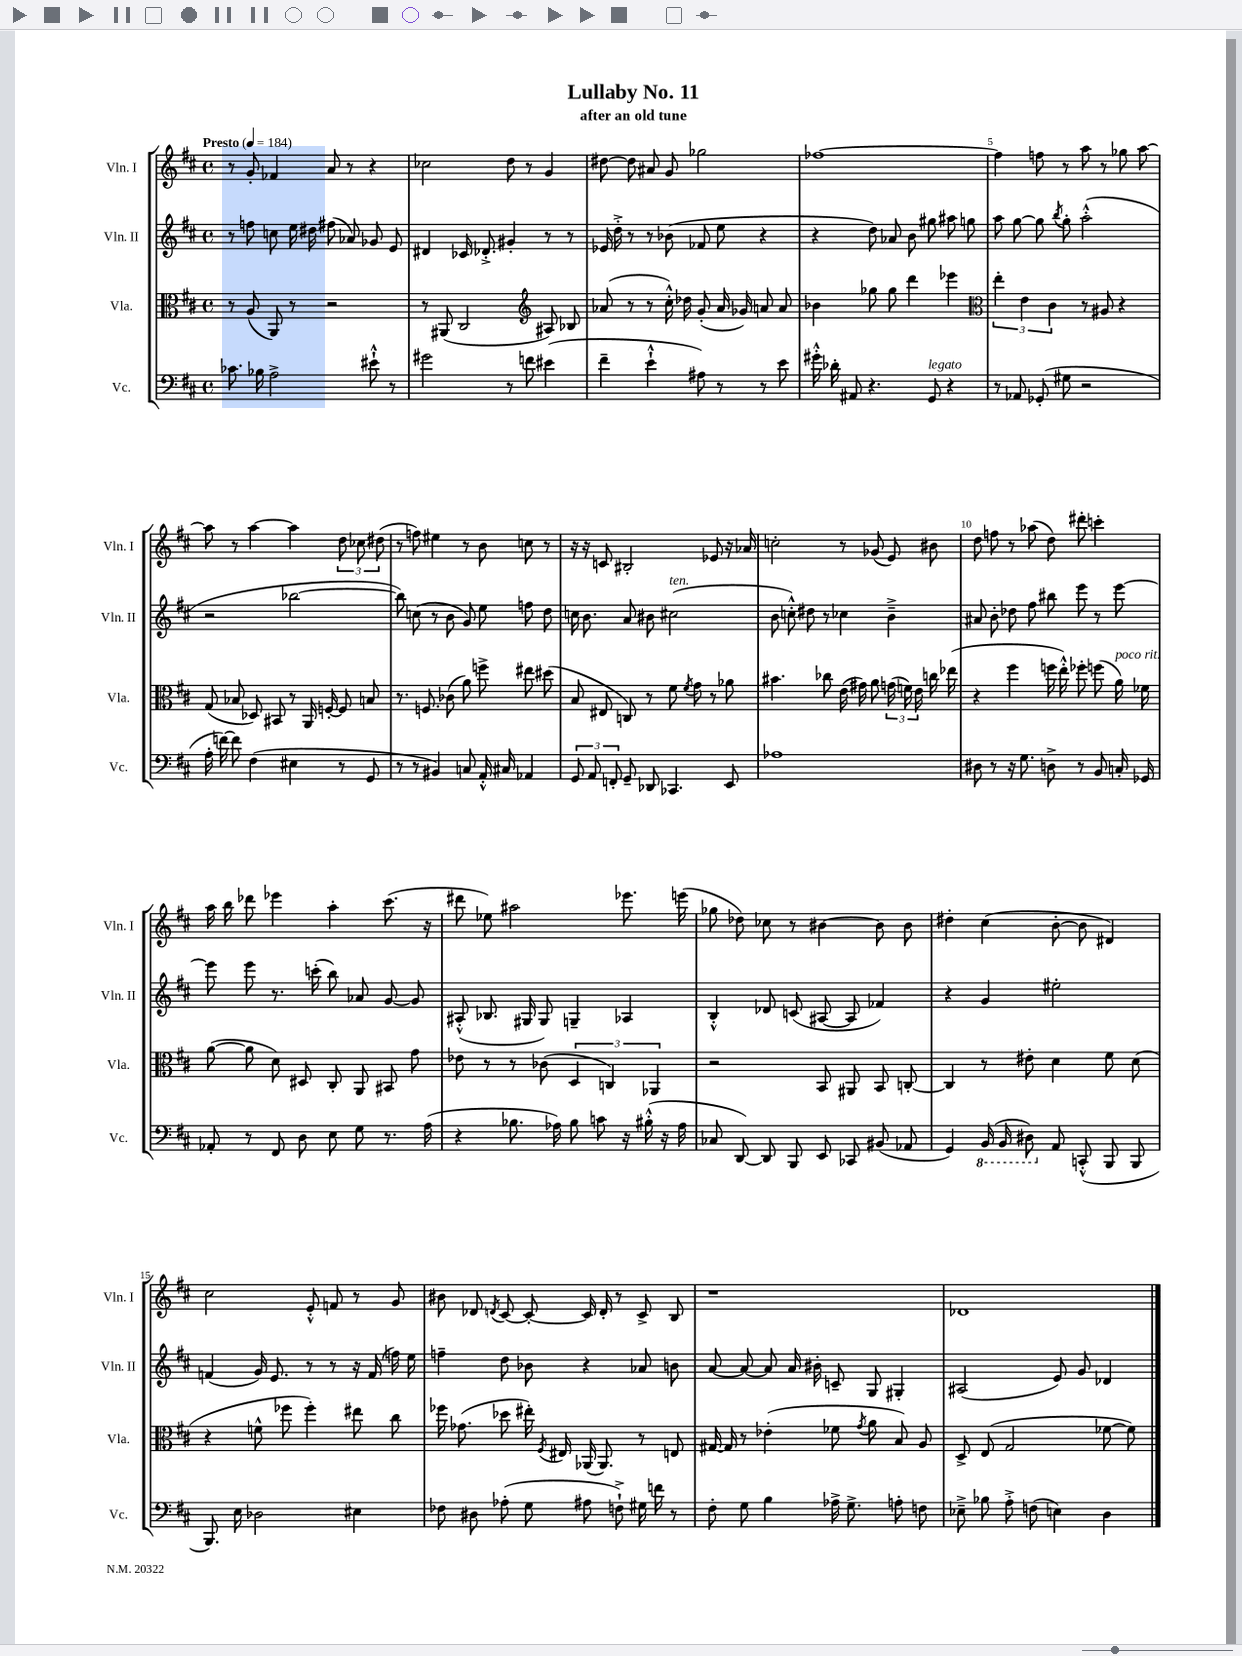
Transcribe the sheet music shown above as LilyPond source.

\header { title = "Lullaby No. 11" subtitle = "after an old tune" }
<<
\new StaffGroup <<
\new Staff = "s0" \with { instrumentName = "Vln. I" shortInstrumentName = "Vln. I" } {
    \clef treble \key d \major \defaultTimeSignature \time 4/4 \tempo "Presto" 4 = 184
    \autoBeamOff r8 g'8-. fes'4 a'8 r8 r4 |
    ces''2 d''8 r8 g'4 |
    dis''8~ dis''8 ais'8 g'8 ges''2 |
    fes''1~ |
    fes''4 f''8 r8 a''8 r8 ges''8 a''8~ |
    a''8 r8 a''4~ a''4 \tuplet 3/2 { d''8 ces''8 dis''8( } |
    r8 f''8) eis''4 r8 b'8 c''8 r8 |
    r16 r16 c'8 bis2-. ees'8 r16 aes'16 |
    c''2-. r8 ges'8( e'8) bis'8 |
    d''8 f''8 r8 aes''8( d''8) dis'''8-. c'''4-. |
    a''16 b''16 des'''8 ees'''4 a''4-. cis'''8.( r16 |
    dis'''8 ees''8) ais''2 ees'''8. e'''16( |
    ges''8 des''8) ces''8 r8 bis'4~ bis'8 bis'8 |
    dis''4-. cis''4( b'8~-. b'8 dis'4) |
    cis''2 e'8-.-^ f'8 r8 g'8 |
    bis'8 des'8 \acciaccatura { d'8 } cis'8~ cis'8~-. cis'16 d'16-. r8 cis'8-> b8 |
    r1 |
    des'1 \bar "|." |
}
\new Staff = "s1" \with { instrumentName = "Vln. II" shortInstrumentName = "Vln. II" } {
    \clef treble \key d \major \defaultTimeSignature \time 4/4
    \autoBeamOff r8 f''8 c''8 e''16 dis''16 fis''8( aes'8) ges'8 e'8 |
    dis'4 ces'16 des'8.-.-> gis'4-. r8 r8 |
    ees'16 d''16-.-> r8 r8 bes'8( fes'8 e''8 r4 |
    r4 d''8) aes'8 b'8 gis''8 ais''8 g''8 |
    a''8 g''8~ g''8 \acciaccatura { b''8 } g''8-. a''2-.-^( |
    r2 bes''2~ |
    bes''8) c''8( r8 b'8 g'8) e''8 f''8 d''8 |
    c''16 b'8. a'8 bis'8 cis''2^\markup { \italic "ten." }( |
    b'8 c''8-.-^) dis''8 r8 ces''4 b'4---> |
    ais'8 b'8-. des''8 fis''8 bis''8 e'''8 r8 e'''8~ |
    e'''8 e'''8 r8. c'''16-.( b''8) aes'8 g'8~ g'8 |
    ais8-.-^( bes8. gis16 gis8) g4-- aes4 |
    b4-.-^ des'8 c'8( ais8~ ais8 fes'4) |
    r4 g'4 eis''2-. |
    f'4( g'16) e'8. r8 r8 r16 f'16( f''16) e''16 |
    f''4-- d''8 bes'8 r4 aes'8 b'8 |
    a'8~ a'8~ a'8 a'16 bis'16-. c'8-- g8 gis4-. |
    ais2( e'8) g'8 des'4 \bar "|." |
}
\new Staff = "s2" \with { instrumentName = "Vla." shortInstrumentName = "Vla." } {
    \clef alto \key d \major \defaultTimeSignature \time 4/4
    \autoBeamOff r8 a8( a,8) r8 r2 |
    r8 ais,8( cis2 \clef treble ais8) bes8 |
    aes'8( r8 r8 cis''16-.-^) des''16 g'8-.( aes'16 ges'16) a'8 a'8 |
    bes'4 ges''8 ges''8 d'''4 ees'''4 |
    \clef alto \tuplet 3/2 { e''4-. e'4 cis'4 } r8 ais8 r4 |
    g8( bes8 des8) bis,8 r8 a,16 f16~-. f8 b8 |
    r8. f8. ces'8( a'8) f''8-> eis''8 dis''8( |
    b8 eis8 c8) r8 fis'8 \acciaccatura { fis'8 } g'8 r8 aes'8 |
    bis'4. ces''8 e'16( gis'16) a'8 \tuplet 3/2 { g'16( f'16) e'16 } c''16 ees''16( |
    r4 fis''4 f''16 e''16-.-^) fes''8-. f''8( a'16^\markup { \italic "poco rit." }) fes'16 |
    a'8~( a'8 d'8) dis8 cis8-. a,8 bis,8 g'8 |
    ees'8 r8 r8 ces'8( \tuplet 3/2 { d4 c4) aes,4 } |
    r2 b,8 ais,8 b,8 c8~-. |
    c4 r8 eis'8-. d'4 fis'8 d'8( |
    r4 f'8-^ fes''8 fes''4-.) eis''8 cis''8 |
    fes''16 ges'8.( des''8 eis''16-.) \acciaccatura { fis8 } eis16 aes,16( aes,8.) r8 e8 |
    gis16~ gis16 r8 ees'4-.( fes'8 \acciaccatura { g'8 } a'8 b8) a8 |
    d8-> e8( g2 fes'8~ fes'8) \bar "|." |
}
\new Staff = "s3" \with { instrumentName = "Vc." shortInstrumentName = "Vc." } {
    \clef bass \key d \major \defaultTimeSignature \time 4/4
    \autoBeamOff ces'8. bes16 a2-> eis'8-!-^ r8 |
    gis'2 r8 f'8 eis'4( |
    fis'4-- e'4-!-^ ais8) r8 r8 e'8 |
    gis'16-.-^ des'16-. ais,8 r4. g,8^\markup { \italic "legato" } r4 |
    r8 aes,8 ges,8-.( gis8 r2 |
    a16-. f'16~) f'8 fis4( eis4 r8 g,8 |
    r8 r8 bis,4) c8 a,16-.-^ cis16 aes,4 |
    \tuplet 3/2 { g,8 a,8 f,8-. } g,8-- des,8 ces,4. e,8 |
    aes1 |
    dis8 r8 r16 g8. d8-> r8 b,8 c16-. ges,16 |
    aes,8-. r8 fis,8 d8 e8 g8 r8. a16( |
    r4 bes8. aes16) bes8 c'8 r16 bis16-.-^( r16 aes16 |
    ces8 d,8~) d,8 b,,8 e,8 ces,8 bis,8( aes,8 |
    g,4) \ottava #-1 b,,16( b,,16 dis,8) \ottava #0 a,8 c,8-.-^( b,,8 b,,8 |
    b,,8.) e16 des2 eis4 |
    fes8 dis8 aes8-.( g8 ais8 f8-!->) gis16 f'16 r8 |
    fis8-. g8 b4 aes16-> g8.-> a8-. f8 |
    ees8---> bes8 a8-.-> f8( e4) d4 \bar "|." |
}
>>
>>
\layout { \context { \Score \override BarNumber.break-visibility = ##(#f #t #t) barNumberVisibility = #(every-nth-bar-number-visible 5) } }
